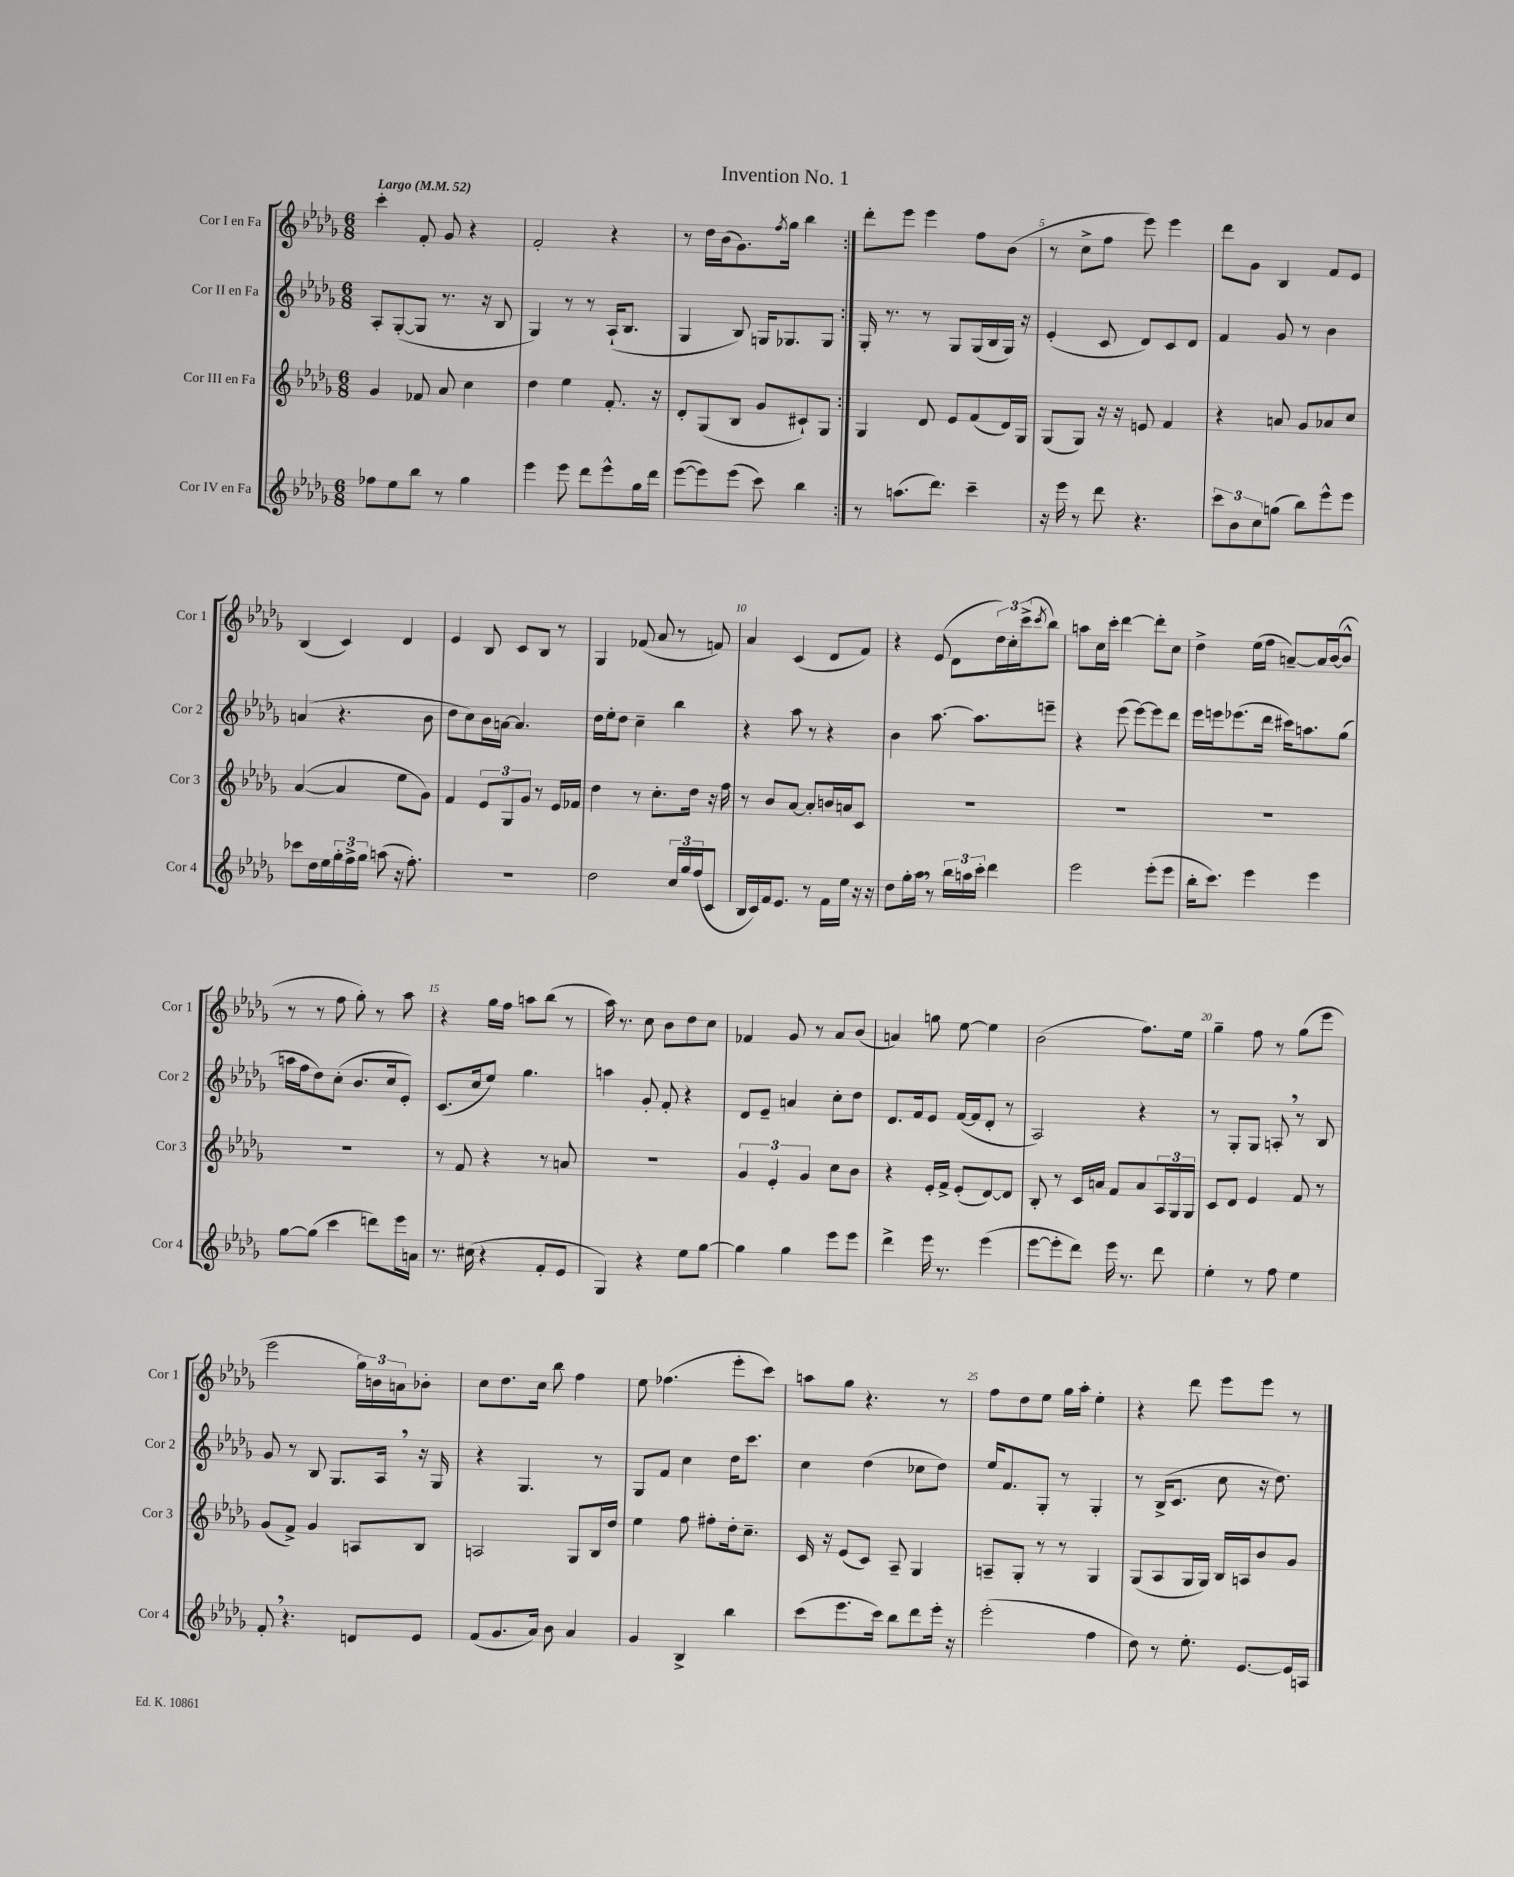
\header { title = "Invention No. 1" }
<<
\new StaffGroup <<
\new Staff = "s0" \with { instrumentName = "Cor I en Fa" shortInstrumentName = "Cor 1" } {
    \clef treble \key des \major \numericTimeSignature \time 6/8 \tempo "Largo" 4 = 52
    \repeat volta 2 { c'''4-. f'8-. ges'8 r4 |
    f'2-. r4 |
    r8 des''16 bes'16( ges'8.) \acciaccatura { f''8 } ges''16 bes''4 | }
    des'''8-. ees'''8 ees'''4 f''8 bes'8( |
    r8 c''8-> f''8 ees'''8) ees'''4 |
    des'''8 ges'8 bes4 f'8 ees'8 |
    bes4( c'4) des'4 |
    ees'4 bes8 c'8 bes8 r8 |
    ges4 fes'8( aes'8 r8 f'8) |
    aes'4 c'4( des'8 f'8) |
    r4 ees'8( des'8 \tuplet 3/2 { des''16) c''16-. c'''16->( } \acciaccatura { c'''8 } bes''8) |
    a''8 c''16 c'''16-. des'''4~ des'''8-. c''8 |
    des''4-> ees''16( f''16 a'8~--) a'16 bes'16~( bes'8-^ |
    r8 r8 f''8 ges''8-.) r8 aes''8 |
    r4 ges''16 f''16 a''8 bes''8( r8 |
    aes''16) r8. c''8 bes'8 des''8 c''8 |
    fes'4 ges'8 r8 aes'8 bes'8( |
    a'4) g''8 ees''8~ ees''4 |
    bes'2( f''8.) ees''16 |
    ges''4-- f''8 r8 ges''8( ees'''8 |
    ees'''2 \tuplet 3/2 { ges''16) b'16 a'16 } bes'8-. |
    c''8 des''8. c''16 bes''8 f''4 |
    ees''8 fes''4.( ees'''8-. c'''8) |
    a''8 ges''8 r4. r8 |
    f''8 des''8 ees''8 ges''16 aes''16-. ees''4-. |
    r4 des'''8 ees'''8 ees'''8 r8 \bar "|." |
}
\new Staff = "s1" \with { instrumentName = "Cor II en Fa" shortInstrumentName = "Cor 2" } {
    \clef treble \key des \major \numericTimeSignature \time 6/8
    \repeat volta 2 { aes8-. ges8~-.( ges8 r8. r16 bes8 |
    ges4) r8 r8 aes16-!( bes8. |
    ges4 bes8) g16 ges8. ges8 | }
    ges16-. r8. r8 ges8 ges16( bes16 ges16) r16 |
    ees'4-.( c'8 des'8) c'8 des'8 |
    f'4 ges'8 r8 bes'4 |
    a'4( r4. bes'8 |
    des''8 c''8) bes'16 a'16~ a'4. |
    des''16 ees''16-. des''8 c''4-- bes''4 |
    r4 aes''8 r8 r4 |
    bes'4 aes''8.~ aes''8. e'''8-- |
    r4 ees'''8( ees'''8~) ees'''8 des'''8 |
    ees'''16 e'''16 ees'''8.( des'''16 cis'''16) a''8. ges''8( |
    a''16 f''16 des''8) c''8-.( bes'8. c''16 ees'8-.) |
    c'8.( c''16 ees''8) ges''4. |
    a''4 ges'8-. f'8-. r4 |
    des'8 ees'8-- a'4 c''8-. des''8 |
    des'8. f'16 ees'8 f'16~( f'16 des'8-. r8 |
    aes2) r4 |
    r8 ges8-. ges8 a8-. \breathe r8 bes8 |
    ges'8 r8 bes8 ges8. aes16 \breathe r16 ges16 |
    r4 ges4. r8 |
    ges8 f'8 c''4 des''16 c'''8. |
    c''4 des''4( ces''8 des''8) |
    ees''16 f'8. ges8-. r8 ges4-. |
    r8 bes16->( c'8. c''8 r16 des''8.) \bar "|." |
}
\new Staff = "s2" \with { instrumentName = "Cor III en Fa" shortInstrumentName = "Cor 3" } {
    \clef treble \key des \major \numericTimeSignature \time 6/8
    \repeat volta 2 { ges'4 fes'8 aes'8 c''4 |
    des''4 ees''4 f'8.-. r16 |
    des'8-. ges8( bes8 ges'8 cis'8-!) ges8 | }
    ges4 des'8 ees'8 f'8( des'16) ges16 |
    ges8( ges8) r16 r16 e'8 f'4 |
    r4 a'8 ges'8 aes'8 c''8 |
    aes'4~( aes'4 ees''8 ges'8) |
    f'4 \tuplet 3/2 { ees'8 ges8 ges'8 } r8 ees'16 fes'16 |
    des''4 r8 c''8.-. des''16 r16 f''16 |
    r8 bes'8 aes'8~ aes'8-. b'16 a'16 c'8 |
    R2. |
    R2. |
    R2. |
    R2. |
    r8 f'8 r4 r8 a'8 |
    R2. |
    \tuplet 3/2 { ges'4 ees'4-. ges'4 } c''8 bes'8 |
    r4 ees'16-. f'16-> ees'8-.( des'8~) des'8 |
    bes8-. r8 c'16 a'16 f'8 a'8 \tuplet 3/2 { aes16 ges16 ges16 } |
    c'8 des'8 ees'4 f'8 r8 |
    ges'8( f'8->) ges'4 a8 bes8 |
    a2 ges8 bes16 des''16 |
    ees''4 f''8 fis''8-. des''16-. c''8.-- |
    c'16 r16 ees'8( c'8) aes8-- ges4 |
    a8-- ges8-. r8 r8 ges4 |
    ges8( aes8 ges16 ges16) bes16 a16 bes'8 ges'8 \bar "|." |
}
\new Staff = "s3" \with { instrumentName = "Cor IV en Fa" shortInstrumentName = "Cor 4" } {
    \clef treble \key des \major \numericTimeSignature \time 6/8
    \repeat volta 2 { fes''8 ees''8 bes''8 r8 ges''4 |
    ees'''4 ees'''8 des'''8 ees'''8-^ ges''16 des'''16 |
    ees'''8~( ees'''8) ees'''8( c'''8) bes''4 | }
    r8 a''8.( des'''8.) c'''4-- |
    r16 ees'''16 r8 des'''8 r4. |
    \tuplet 3/2 { c'''8 bes'8 c''8 } g''8( bes''8) ees'''8-^ ees'''8 |
    ces'''8 des''16 ees''16 \tuplet 3/2 { ges''16-. f''16-> ges''16 } a''8( r16 f''8.-.) |
    R2. |
    des''2 \tuplet 3/2 { c''16 ges''16 f''16( } c'8 |
    bes16 c'16) f'16 ees'8. r8 f'16 ees''16 r16 r16 |
    des''8 ges''16-. aes''16 \breathe r8 \tuplet 3/2 { bes''16 a''16 c'''16-. } des'''4 |
    ees'''2 ees'''8-.( ees'''8 |
    bes''16-. c'''8.) ees'''4 ees'''4 |
    ges''8~ ges''8( c'''4 d'''8) ees'''16 a'16 |
    r8. cis''16( r4 f'8-. ees'8 |
    ges4) r4 ees''8 ges''8~ |
    ges''4 ges''4 ees'''8 ees'''8 |
    des'''4-> ees'''16 r8. ees'''4( |
    ees'''8~ ees'''8-. des'''8) ees'''16 r8. des'''8 |
    ees''4-. r8 f''8 ees''4 |
    f'8-. \breathe r4. d'8 ees'8 |
    f'8( ges'8. aes'16) bes'8 aes'4 |
    ges'4 bes4-> bes''4 |
    c'''8( ees'''8. c'''16) bes''8 des'''8 ees'''16-. r16 |
    ees'''2-.( f''4 |
    des''8) r8 ees''8.-. ees'8.~ ees'16 a16 \bar "|." |
}
>>
>>
\layout { \context { \Score \override BarNumber.break-visibility = ##(#f #t #t) barNumberVisibility = #(every-nth-bar-number-visible 5) } }
